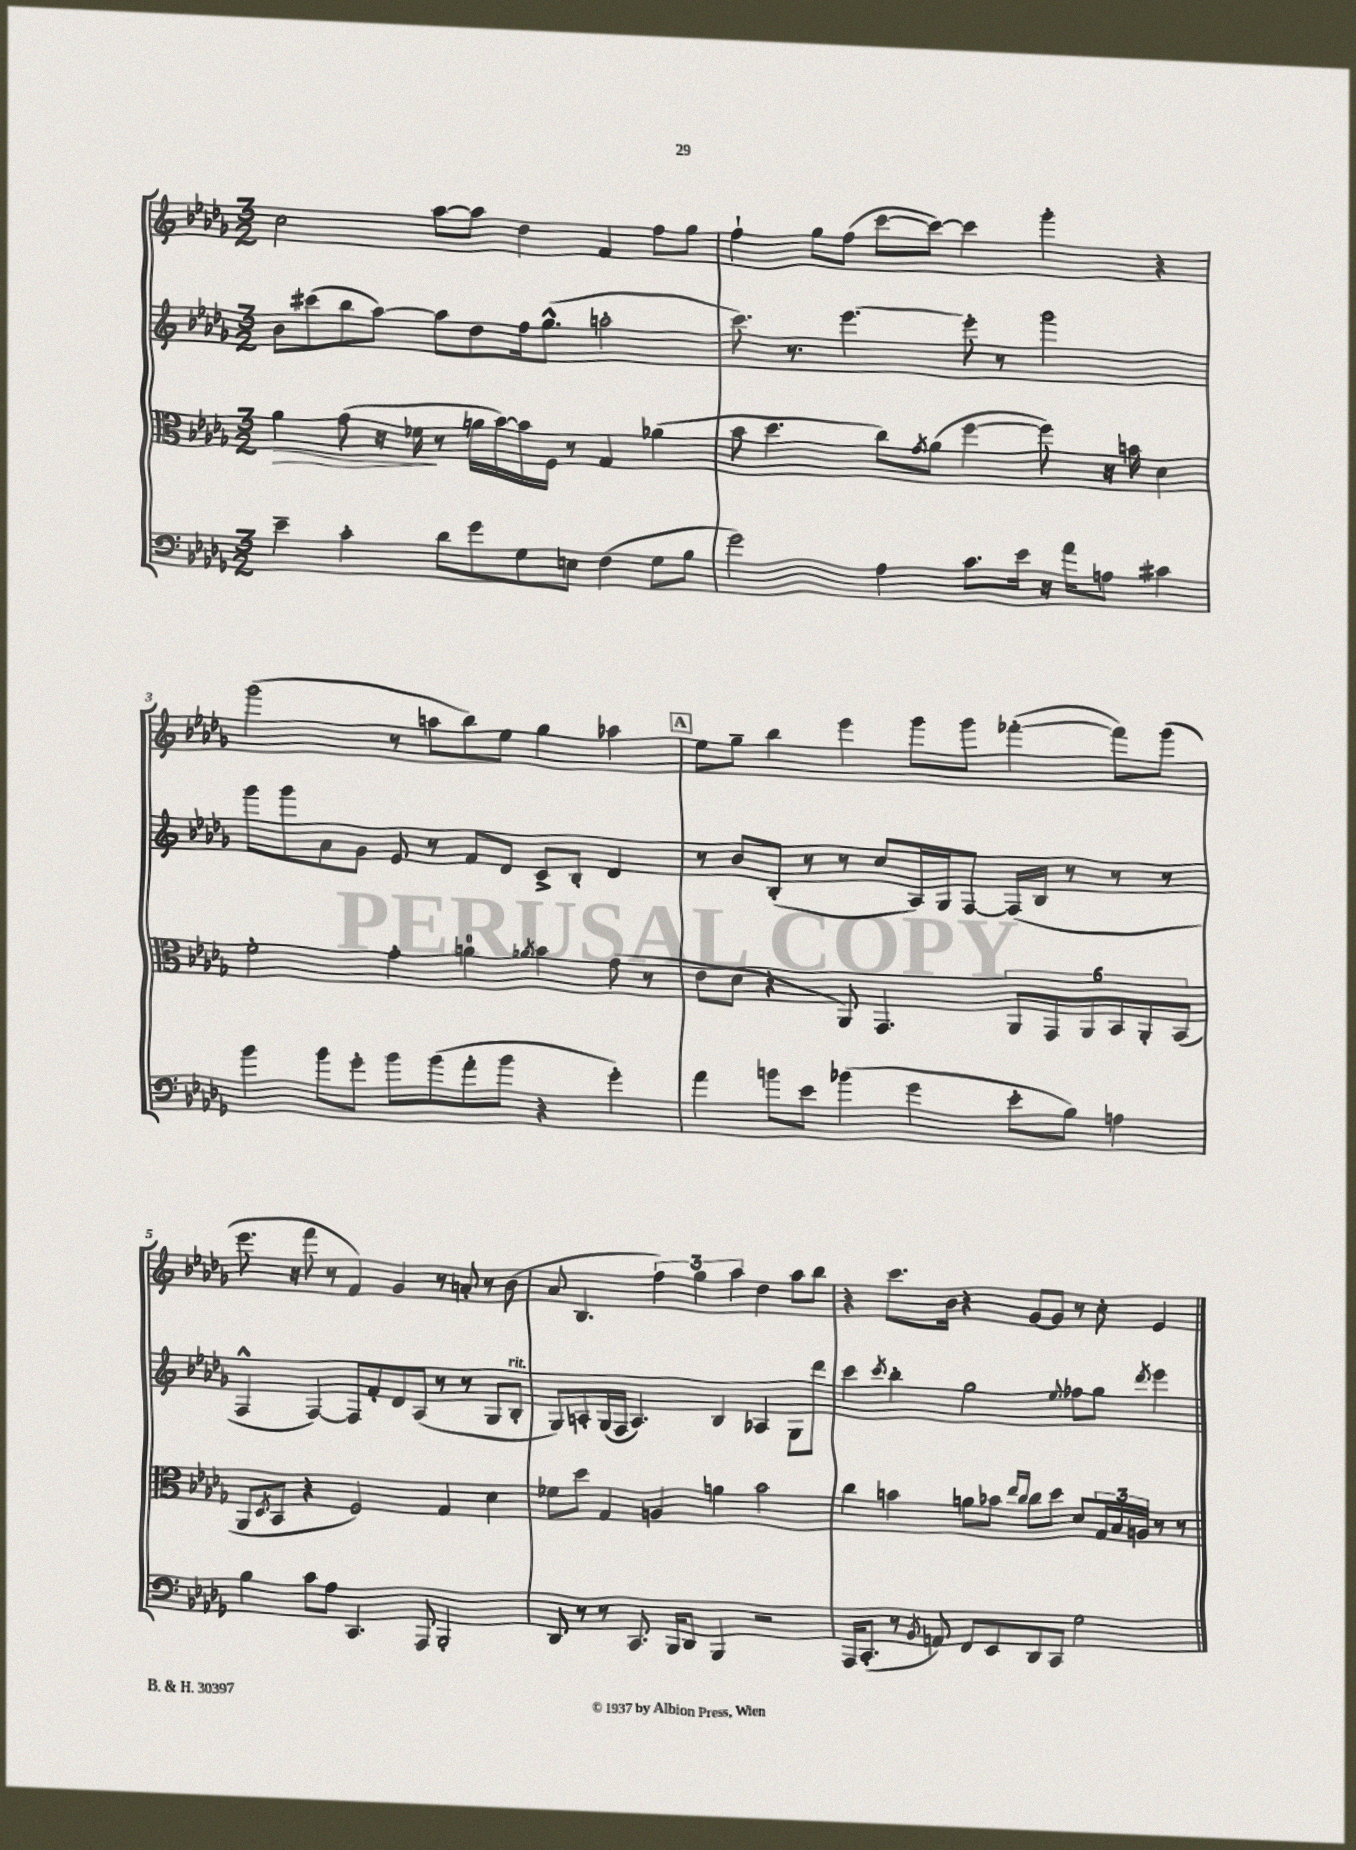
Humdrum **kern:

**kern	**kern	**dynam	**kern	**kern
*part4	*part3	*part3	*part2	*part1
*staff4	*staff3	*staff3	*staff2	*staff1
*clefF4	*clefC3	*	*clefG2	*clefG2
*k[b-e-a-d-g-]	*k[b-e-a-d-g-]	*	*k[b-e-a-d-g-]	*k[b-e-a-d-g-]
*M3/2	*M3/2	*	*M3/2	*M3/2
=1	=1	=1	=1	=1
!	!	!LO:HP:b	!	!
4e-~\	4a-\	>	8b-\L	2cc\
.	.	.	(8ccc#X\	.
4c'\	(8g-\	.	8bb-\	.
.	16r	.	[8aa-\J)	.
.	16f-X\	.	.	.
8d-\L	8r	]	8aa-\L]	[8aa-\L
8g-\	16an\LL	.	8dd-\	8aa-\J]
.	[16b-\)	.	.	.
8G-\	16b-\]	.	16ff\k	4dd-\
.	16F\JJ	.	(8.gg-^^\J	.
8En\J	8r	.	.	.
(4F\	4G-/	.	2aan'\	4f/
8G-\L	(4a-X\	.	.	8ff\L
8B-\J	.	.	.	8gg-\J
=2	=2	=2	=2	=2
2g-\)	8b-\	.	8.ccc\)	4ff`\
.	4.dd-\	.	.	.
.	.	.	8.r	.
.	.	.	.	8gg-\L
.	.	.	[4.eee-\	(8ff\J
4A-\	8cc\L)	.	.	[8ccc\L
.	8qg-/	.	.	.
.	(8a-\J	.	.	8ccc\J_)
8.c\L	[4ff\	.	8eee-'\]	4ccc\]
.	.	.	8r	.
16e-\Jk	.	.	.	.
16r	8ff\])	.	2ggg-\	4ggg-'\
16a-\KL	.	.	.	.
8An\J	16r	.	.	.
.	16bn\	.	.	.
4c#X\	4d-\	.	.	4r
!!LO:LB:g=z
=3	=3	=3	=3	=3
4b-\	2f'\	.	8ggg-\L	(2ggg-\
.	.	.	8ggg-\	.
8b-\L	.	.	8a-\	.
8g-'\J	.	.	8g-\J	.
8b-\L	4g-'\	.	8e-/	8r
(8b-\	.	.	8r	8aan\L
8a-'\	4an\	.	8f/L	8bb-\)
8b-\J	.	.	8d-/J	8ee-\J
.	8qa-X/	.	.	.
4r	4b-\	.	8c^/L	4gg-\
.	.	.	8B-'/J	.
4g-'\)	(8g-\	.	4d-/	4aa-X\
.	8r	.	.	.
!!LO:REH:place=s1:t=A
=4	=4	=4	=4	=4
4a-\	8e-\L	.	8r	8ee-\L
.	8d-\J	.	8b-/L	8gg-~\J
8bn\L	4r	.	(8B-'/J	4bb-\
8e-\J	.	.	8r	.
(4b-X\	8AA-/)	.	8r	4eee-\
.	4.GG-/	.	8cc/L	.
4g-\	.	.	16A-/L)	8ggg-\L
.	.	.	16G-/J	.
.	.	.	[8F/J	8ggg-\J
8e-'\L	12AA-/L	.	(16F/LL]	([4fff-X'\
.	.	.	16B-/JJ	.
.	12GG-/	.	.	.
8B-\J)	.	.	8r	.
.	12AA-/	.	.	.
4An\	12BB-/	.	8r	8fff-\L])
.	12AA-'/	.	.	.
.	.	.	8r	(8ggg-\J
.	(12BB-/J	.	.	.
!!LO:LB:g=z
=5	=5	=5	=5	=5
4B-\	8AA-/L	.	4F^^/	8.eee-\
.	8qD-/	.	.	.
.	8BB-/J	.	.	.
.	.	.	.	16r
8c\L	4r	.	[4F/)	8fff\
8A-\J	.	.	.	8r
4.CC/	2F/)	.	8F/L]	4f/)
.	.	.	8f'/	.
.	.	.	8d-/	4g-/
8AAA-/	.	.	(8A-/J	.
2BBB-'/	4G-/	.	8r	8r
.	.	.	8r	8an'/
.	4d-\	.	8G-/L	8r
!	!	!	!LO:TX:a:i:t=rit.	!
.	.	.	8B-'/J	(8b-\
=6	=6	=6	=6	=6
8DD-/	8f-X\L	.	8G-/L)	8a-/
8r	8dd-\J	.	8An'/	4.B-/
8r	4G-/	.	(16G-/L	.
.	.	.	16F/JJ	.
8.CC/	.	.	4.A/)	.
.	4An/	.	.	6ff\)
16BBB-/KL	.	.	.	.
8DD-/J	.	.	.	.
.	.	.	.	6gg-\
4BBB-/	4an\	.	4B-/	.
.	.	.	.	6aa-\
2r	2b-\	.	4A-X/	4dd-\
.	.	.	8G-\L	8aa-\L
.	.	.	8ddd-\J	8bb-\J
=7	=7	=7	=7	=7
16AAA-/KL	4cc\	.	4ccc\	4r
(8.CC'/J	.	.	.	.
.	.	.	8qccc/	.
8r	4bn\	.	4bb-'\	8.ccc\L
8qBB-/	.	.	.	.
8AAn/)	.	.	.	.
.	.	.	.	16b-\Jk
8FF/L	8an\L	.	2gg-\	4r
8EE-/	8b-X\J	.	.	.
.	16qqee-/LL	.	.	.
.	16qqcc/JJ	.	.	.
8DD-/	8cc\L	.	.	[8g-/L
8CC/J	8dd-\J	.	.	8g-/J]
.	.	.	8qqee-/	.
2G-\	8d-/L	.	8ff-X\L	8r
.	24G-/L	.	8gg-\J	8cc'\
.	24B-/	.	.	.
.	24An/JJ	.	.	.
.	.	.	8qddd-/	.
.	8r	.	4eee-\	4e-/
.	8r	.	.	.
==	==	==	==	==
*-	*-	*-	*-	*-
